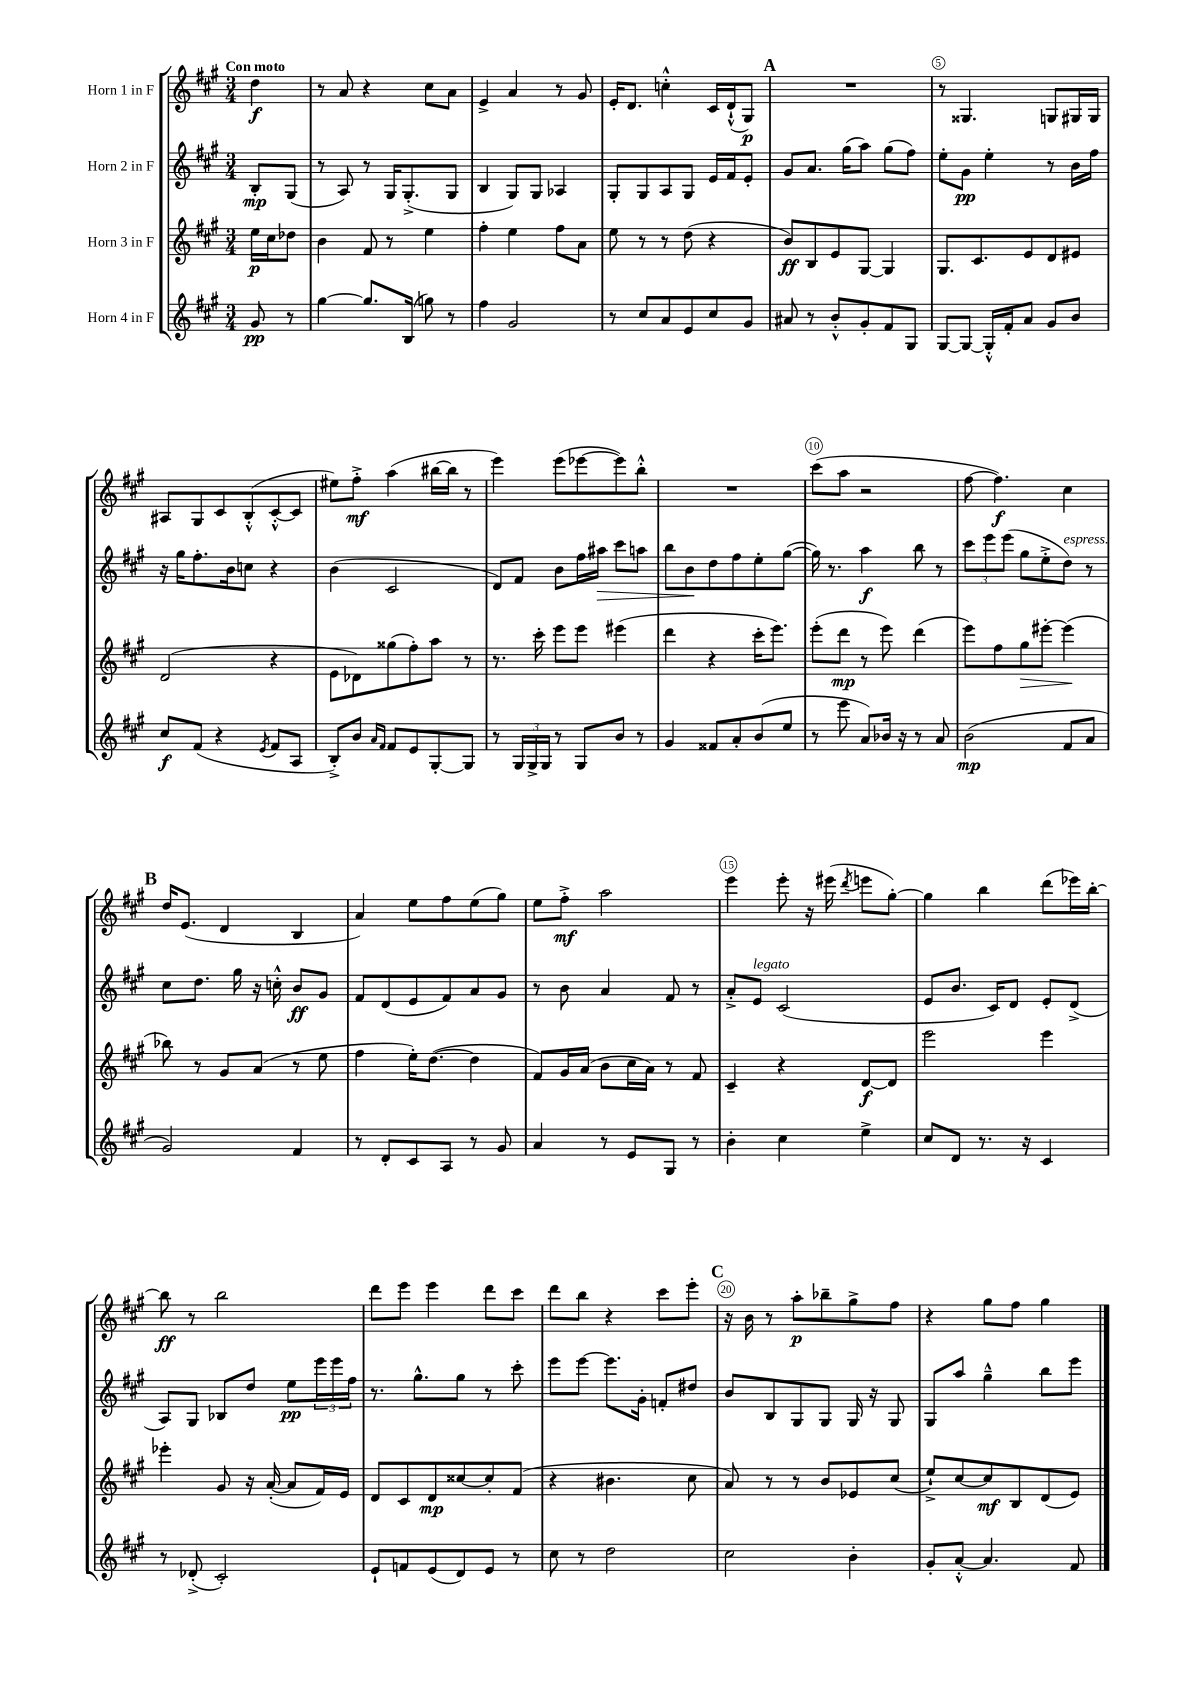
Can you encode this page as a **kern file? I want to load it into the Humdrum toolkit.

**kern	**kern	**kern	**kern
*staff4	*staff3	*staff2	*staff1
*clefG2	*clefG2	*clefG2	*clefG2
*k[f#c#g#]	*k[f#c#g#]	*k[f#c#g#]	*k[f#c#g#]
*M3/4	*M3/4	*M3/4	*M3/4
8g#	16ee	8B'	4dd
.	16cc#	.	.
8r	8dd-	(8G#	.
=	=	=	=
[4gg#	4b	8r	8r
.	.	8A)	8a
8.gg#]	8f#	8r	4r
.	8r	16G#	.
(16B	.	(8.G#'^	.
8gg)	4ee	.	8cc#
8r	.	8G#	8a
=	=	=	=
4ff#	4ff#'	4B	4e^
2g#	4ee	8G#)	4a
.	.	8G#	.
.	8ff#	4A-	8r
.	8a	.	8g#
=	=	=	=
8r	8ee	8G#'	16e'
.	.	.	8.d
8cc#	8r	8G#	.
8a	8r	8A	4cc'^^
8e	(8dd	8G#	.
8cc#	4r	16e	16c#
.	.	16f#	(16d`^^
8g#	.	8e'	8G#)
=	=	=	=
8a#	8b)	8g#	2.r
8r	8B	8.a	.
8b'^^	8e	.	.
.	.	(16gg#	.
8g#'	[8G#	8aa)	.
8f#	4G#]	(8gg#	.
8G#	.	8ff#)	.
=	=	=	=
[8G#	8.G#	8ee'	8r
8G#_	.	8g#	4.G##
.	8.c#	.	.
16G#'^^]	.	4ee'	.
16f#'	.	.	.
8a	8e	.	.
8g#	8d	8r	8G
8b	8e#	16b	16G#
.	.	16ff#	16G#
=	=	=	=
8cc#	(2d	16r	8A#
.	.	16gg#	.
(8f#	.	8.ff#'	8G#
4r	.	.	8c#
.	.	16b	.
.	.	8cc	(8B'^^
8qe	.	.	.
8f#	4r	4r	[8c#'^^
8A	.	.	8c#]
=	=	=	=
8B'^)	8e	(4b	8ee#)
8b	8d-)	.	8ff#'^
16qqa	.	.	.
16qqf#	.	.	.
8f#	(8gg##	2c#	(4aa
8e	8ff#')	.	.
[8G#'	8aa	.	[16bb#
.	.	.	16bb#]
8G#]	8r	.	8r
=	=	=	=
8r	8.r	8d)	4eee)
24G#	.	8f#	.
24G#^	.	.	.
.	16ccc#'	.	.
24G#	.	.	.
8r	8eee	8b	(8eee
8G#	8eee	16ff#	[8eee-
.	.	16aa#	.
8b	(4eee#	8ccc#	8eee-])
8r	.	8aa	8bb'^^
=	=	=	=
4g#	4ddd	8bb	2.r
.	.	8b	.
8f##	4r	8dd	.
8a'	.	8ff#	.
(8b	16ccc#'	8ee'	.
.	8.eee)	.	.
8ee	.	([8gg#	.
=	=	=	=
8r	(8eee'	16gg#])	(8ccc#
.	.	8.r	.
8eee	8ddd	.	8aa
8a)	8r	4aa	2r
16b-	8eee)	.	.
16r	.	.	.
8r	(4ddd	8bb	.
8a	.	8r	.
=	=	=	=
(2b	8eee)	12ccc#	[8ff#
.	.	12eee	.
.	8ff#	.	4.ff#])
.	.	(12eee	.
.	8gg#	8gg#	.
.	[8eee#'	8ee'^	.
8f#	(4eee#]	8dd)	4cc#
8a	.	8r	.
=	=	=	=
2g#)	8bb-)	8cc#	16dd
.	.	.	(8.e
.	8r	8.dd	.
.	8g#	.	4d
.	.	16gg#	.
.	(8a	16r	.
.	.	16cc'^^	.
4f#	8r	8b	4B
.	8ee	8g#	.
=	=	=	=
8r	4ff#	8f#	4a)
8d'	.	(8d	.
8c#	16ee')	8e	8ee
.	([8.dd	.	.
8A	.	8f#)	8ff#
8r	4dd]	8a	(8ee
8g#	.	8g#	8gg#)
=	=	=	=
4a	8f#)	8r	8ee
.	16g#	8b	8ff#'^
.	(16a	.	.
8r	8b	4a	2aa
8e	16cc#	.	.
.	16a)	.	.
8G#	8r	8f#	.
8r	8f#	8r	.
=	=	=	=
4b'	4c#~	8a'^	4eee
.	.	8e	.
4cc#	4r	(2c#	8eee'
.	.	.	16r
.	.	.	(16eee#
.	.	.	8qddd
4ee^	[8d	.	8eee
.	8d]	.	[8gg#')
=	=	=	=
8cc#	2eee	8e	4gg#]
8d	.	8.b	.
8.r	.	.	4bb
.	.	16c#)	.
.	.	8d	.
16r	.	.	.
4c#	4eee	8e'	(8ddd
.	.	(8d^	16eee-)
.	.	.	[16bb'
=	=	=	=
8r	4eee-'	8A)	8bb]
(8d-'^	.	8G#	8r
2c#')	8g#	8B-	2bb
.	16r	8dd	.
.	([16a'	.	.
.	8a]	8ee	.
.	16f#)	24eee	.
.	.	24eee	.
.	16e	.	.
.	.	24ff#	.
=	=	=	=
8e`	8d	8.r	8ddd
8f	8c#	.	8eee
.	.	8.gg#^^	.
(8e	8d	.	4eee
8d)	[8cc##	8gg#	.
8e	8cc##']	8r	8ddd
8r	(8f#	8ccc#'	8ccc#
=	=	=	=
8cc#	4r	8eee	8ddd
8r	.	[8eee	8bb
2dd	4.b#	8.eee]	4r
.	.	16g#'	.
.	.	8f'	8ccc#
.	8cc#	8dd#	8eee'
=	=	=	=
2cc#	8a)	8b	16r
.	.	.	16b
.	8r	8B	8r
.	8r	8G#	8aa'
.	8b	8G#	8bb-~
4b'	8e-	16G#	8gg#^
.	.	16r	.
.	(8cc#	8G#	8ff#
=	=	=	=
8g#'	8ee`^)	8G#	4r
[8a'^^	[8cc#	8aa	.
4.a]	8cc#]	4gg#~^^	8gg#
.	8B	.	8ff#
.	(8d	8bb	4gg#
8f#	8e)	8eee	.
==	==	==	==
*-	*-	*-	*-
